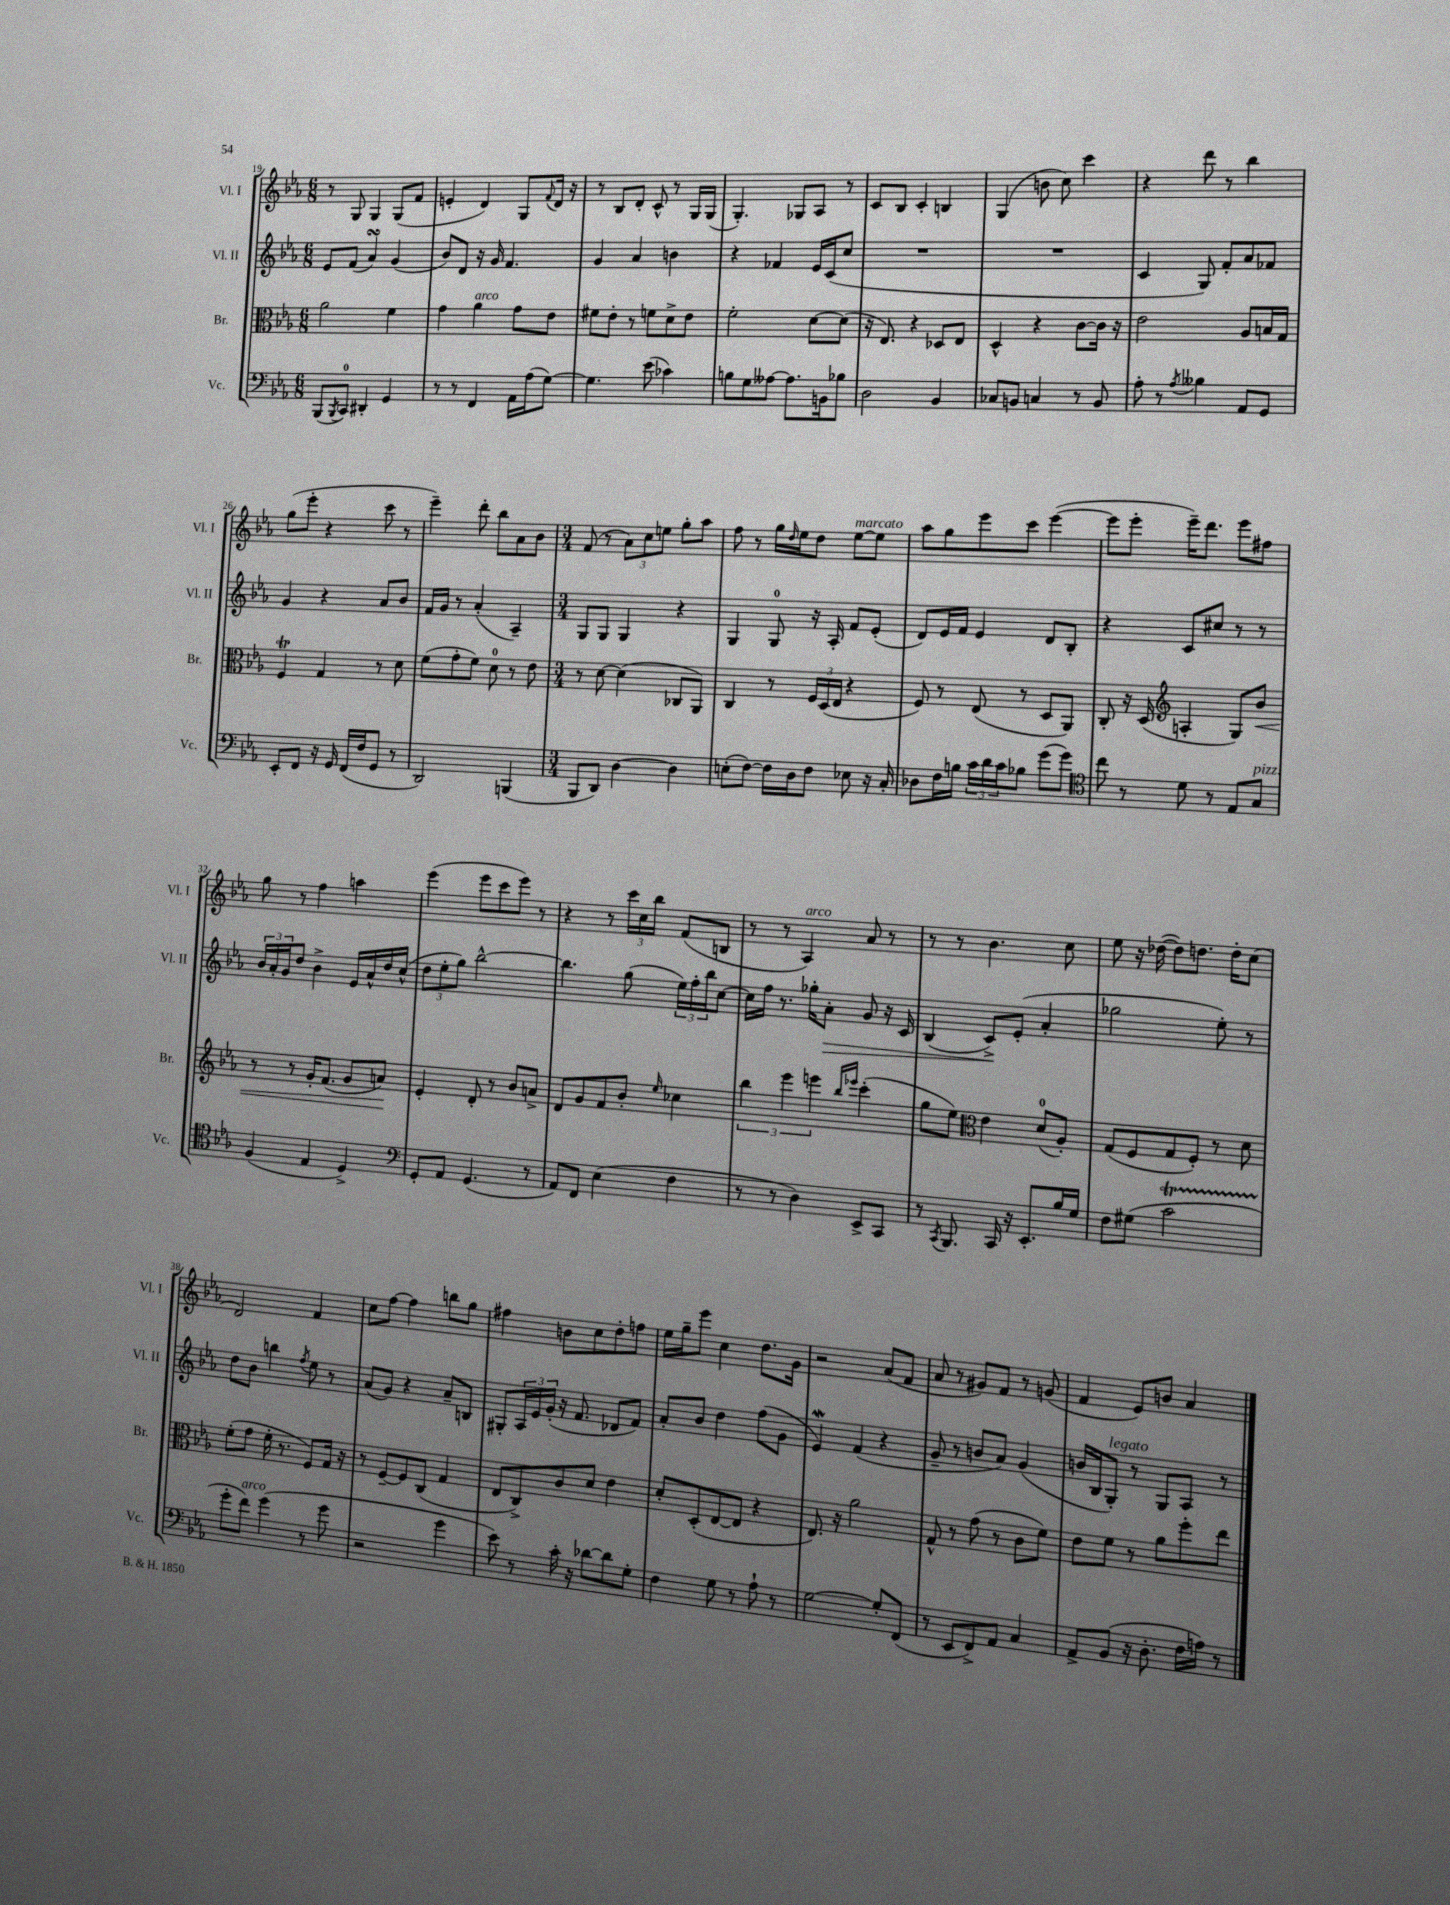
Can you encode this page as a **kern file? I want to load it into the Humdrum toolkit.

**kern	**kern	**kern	**kern
*staff4	*staff3	*staff2	*staff1
*clefF4	*clefC3	*clefG2	*clefG2
*k[b-e-a-]	*k[b-e-a-]	*k[b-e-a-]	*k[b-e-a-]
*M6/8	*M6/8	*M6/8	*M6/8
(8BBB-	2a-	8e-	8r
8qBBB-	.	.	.
8CC)	.	(8f	8G
4DD#'	.	4a-)	4G
4GG	4f	(4g	(8G
.	.	.	8f
=	=	=	=
8r	4g	8b-)	4e'
8r	.	8d	.
4FF	4a-	16r	4d)
.	.	16g	.
.	.	4.f	.
16AA-	8g	.	8G
(16A-	.	.	.
.	.	.	8qqf
[8G)	8e-	.	16d
.	.	.	16r
=	=	=	=
4.G]	8f#	4g	8r
.	8e-'	.	8B-
.	8r	4a-	8d'
(8e-	8f	.	8c^^
4c-)	8d^	4b	8r
.	8e-	.	16G
.	.	.	(16G
=	=	=	=
8B	2f'	4r	4.G')
8G	.	.	.
[8A--	.	4f-	.
8.A--]	.	.	8G-
.	[8d	16e-	8A-
16BB	.	(16c	.
8B-	(8d]	8cc	8r
=	=	=	=
2D	16r	2.r	8c
.	8.E-)	.	.
.	.	.	8B-
.	4r	.	4c'
4BB-	8D-	.	4B
.	8E-	.	.
=	=	=	=
8C-	4D^^	2.r	(4G
8BB	.	.	.
4C	4r	.	8b
.	.	.	8cc)
8r	[8c	.	4ccc
8BB	16c]	.	.
.	16r	.	.
=	=	=	=
8A-'	2e-	4c	4r
8r	.	.	.
8qA-	.	.	.
4B--	.	8G)	8ddd
.	.	8f'	8r
8AA-	8A-	8a-	4bb-
8GG	16B	8f-	.
.	16G	.	.
=	=	=	=
8EE-'	4F	4g	(8gg
8FF	.	.	8eee-'
16r	4G	4r	4r
16GG	.	.	.
(16FF	.	.	.
16F	.	.	.
8GG	8r	8a-	8ccc
8r	8d	8b-	8r
=	=	=	=
2DD)	(8f	16f	4eee-~)
.	.	16g	.
.	8g'	8r	.
.	8f)	(4a-'	8ddd'
.	8d	.	8bb-
(4BBB	8r	4A-~)	8a-
.	8e-	.	8b-
=	=	=	=
*M3/4	*M3/4	*M3/4	*M3/4
8BBB-	8r	8G	(8f
8DD)	[8d	8G	8r
[4D	(4d]	4G	12a-)
.	.	.	12cc
.	.	.	12ee
4D]	8C-	4r	8gg'
.	8AA-)	.	8aa-
=	=	=	=
(8E'	4C	4G	8ff
[8F)	.	.	8r
16F]	8r	8G	16gg
.	.	.	16qqdd
16D	.	.	16ee-
8F	24F	16r	8dd
.	(24D	.	.
.	.	16A-'	.
.	24E-	.	.
8E-	4r	8f	[8ee-
16r	.	(8e-'	8ee-]
16C'	.	.	.
=	=	=	=
8D-	8F)	8d)	8aa-
16F	8r	16e-	8gg
16B	.	16f	.
24c	(8E-	4e-	8eee-
24d	.	.	.
24c	.	.	.
8B-	8r	.	8ccc
(8g	8D	8d	([4eee-
8g)	8AA-)	8B-'	.
=	=	=	=
*clefC4	*	*	*
8cc	8C'	4r	8eee-]
8r	16r	.	8eee-'
.	(16D	.	.
*	*clefG2	*	*
8d	4A'	8c	16eee-~)
.	.	.	8.ddd
8r	.	8cc#	.
8E-	8G)	8r	8eee-
8G	8b-	8r	8ff#
=	=	=	=
(4F	8r	24b-	8gg
.	.	24a-'	.
.	.	24g	.
.	8r	8dd	8r
4E-	16g'	4b-^	4ff
.	(8.f	.	.
4D^)	8g	16e-	4aa
.	.	16a-^^	.
.	8a)	16dd	.
.	.	(16cc^^	.
=	=	=	=
*clefF4	*	*	*
8GG'	4e-'	12dd	(4eee-
.	.	12ee-'	.
8AA-	.	.	.
.	.	12gg)	.
(4.GG	8d'	[2bb-^^	8eee-
.	8r	.	8ccc
.	8b-	.	8eee-)
8r	8a^	.	8r
=	=	=	=
8AA-)	8d	4.bb-]	4r
8FF	8g	.	.
(4E-	8f	.	8r
.	8b-'	(8gg	24ccc
.	.	.	24cc
.	.	.	24bb-
.	16qqee-	.	.
4F	4cc-	24ee-)	(8f
.	.	24ff'	.
.	.	24bb-	.
.	.	[8cc	8B
=	=	=	=
8r	6bb-	16cc]	8r
.	.	16ff	.
8r	.	8.r	8r
.	6eee-	.	.
4D)	.	.	4A-)
.	.	16gg-'	.
.	6eee	.	.
.	.	8a-'	.
.	16qqbb-	.	.
.	16qqeee-	.	.
8EE-^	(4ccc'	8g	8a-
8CC	.	16r	8r
.	.	16c	.
=	=	=	=
8r	8gg	(4B-	8r
8qCC	.	.	.
8.BBB-	8ee-)	.	8r
*	*clefC3	*	*
.	4e-	8c^)	4.b-
16CC	.	.	.
16r	.	(8e-'	.
8.EE-'	.	.	.
.	(8d	4a-'	.
16B-	8A-')	.	8cc
16G	.	.	.
=	=	=	=
8F	(8G	2gg-	8ee-
(8G#	8F	.	16r
.	.	.	([16dd-
2c	8G	.	8dd-])
.	8F')	.	8.dd
.	8r	8ee-')	.
.	.	.	16dd'
.	8d	8r	(8cc
=	=	=	=
8g'	(8f'	8dd	2d)
8f)	8g	8b-	.
(4g	16f'	4bb	.
.	8.r	.	.
.	.	8qff	.
8r	8F)	8ee-	4f
8g	16G	8r	.
.	16r	.	.
=	=	=	=
2r	8r	(8a-	8cc
.	[8F~	8g)	[8ff
.	8F]	4r	4ff]
.	(8C	.	.
4g	4G	8a-~	8bb
.	.	8B	8gg
=	=	=	=
8e-)	8E-	8G#'	4ff#
8r	8C^)	24A-	.
.	.	24e-	.
.	.	(24g'	.
16c'	8c	16r	8b
16r	.	8.f	.
[8d-	8d	.	8cc
8d-]	4e-	8d-	8dd'
8G'	.	8f)	8ff
=	=	=	=
4F	8d'	8a-'	16ee-
.	.	.	16gg~
.	(8D'	8b-	8eee-
8G	[8E-	4dd	4cc
8r	8E-]	.	.
8A-`	4r	(8ff	8.dd
8r	.	8g	.
.	.	.	16g
=	=	=	=
[2G	8.E-)	4e-)	2r
.	16r	.	.
.	2a-	(4f	.
8G']	.	4r	(8a-
(8FF	.	.	8f
=	=	=	=
8r	8G^^	8g~	8a-
8EE-	8r	8r	8r
8FF^)	(8g	8b	8g#)
8AA-	8r	8a-)	8f
4C	8c	(4g	8r
.	8f)	.	(8g
=	=	=	=
8AA-^	8e-	16b	4f
.	.	16B-	.
(8BB-	8f	8G')	.
16r	8r	8r	8e-)
8.D'	.	.	.
.	8a-	8G	8b
16F	8ff'	8A-	4a-
16A)	.	.	.
8r	8ee-	8r	.
==	==	==	==
*-	*-	*-	*-
